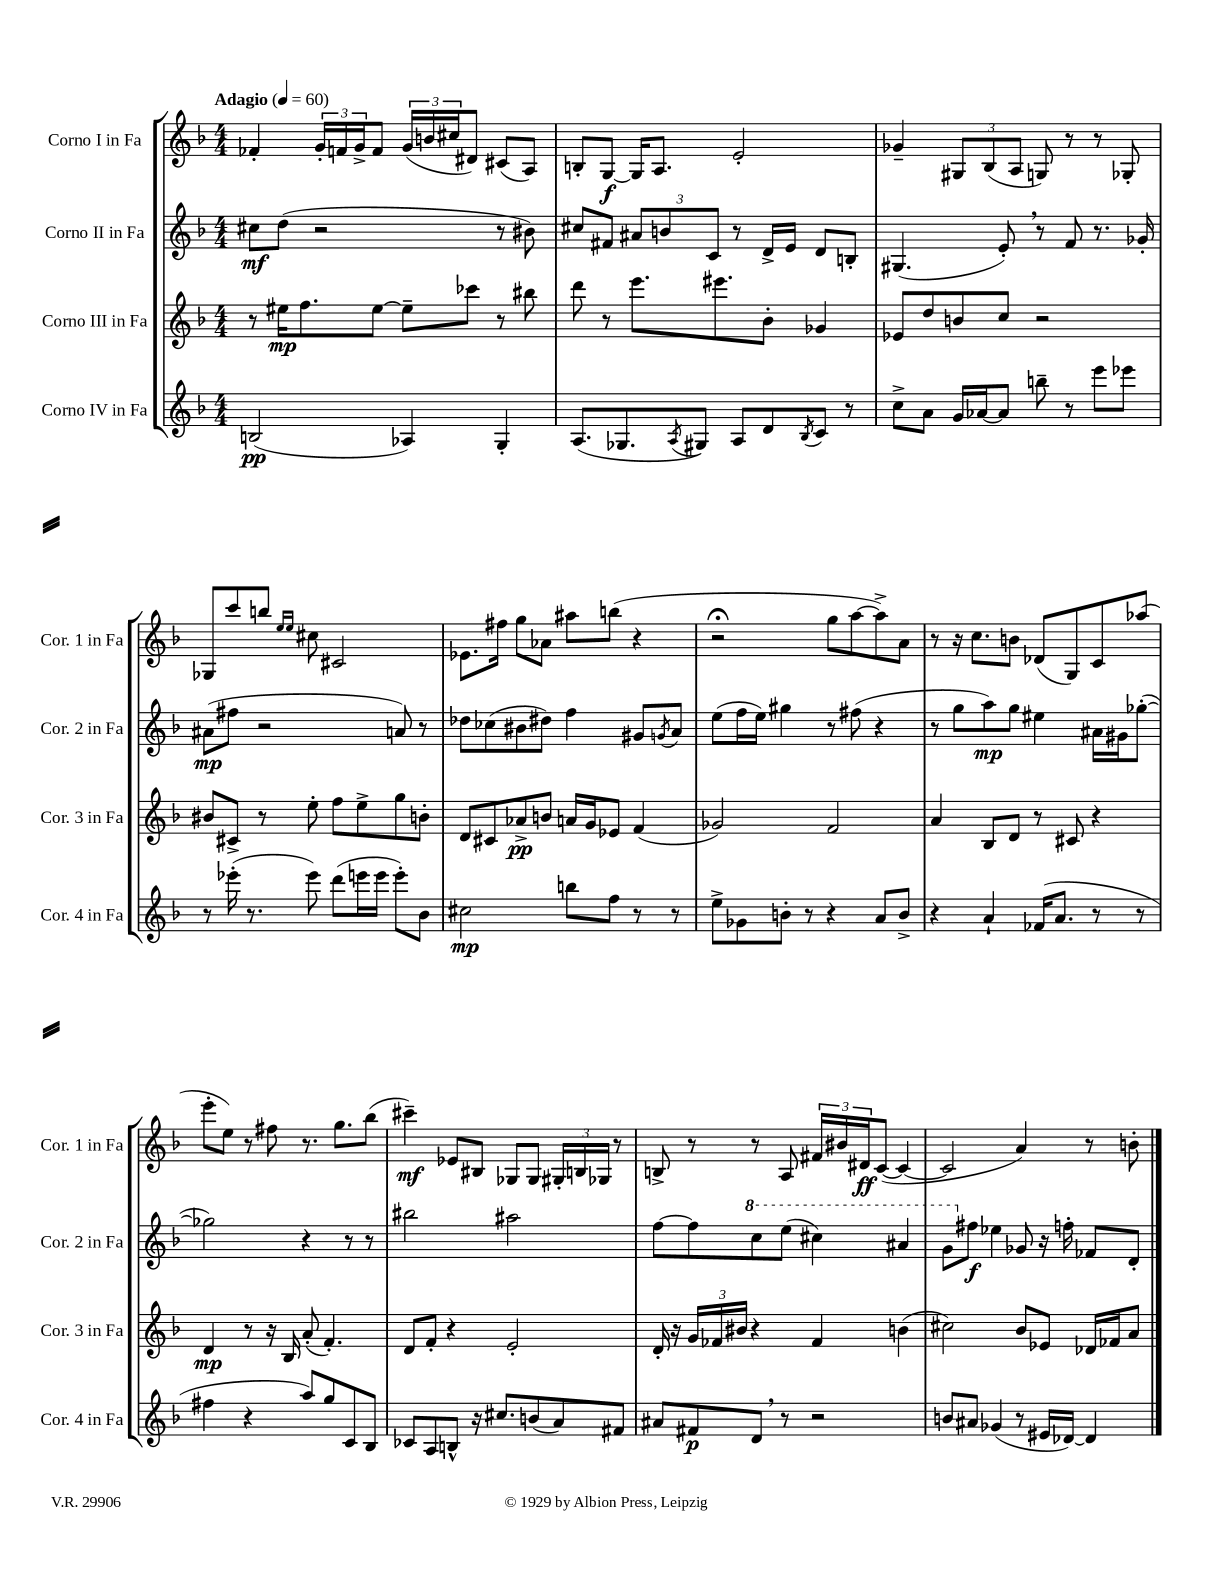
<<
\new StaffGroup <<
\new Staff = "s0" \with { instrumentName = "Corno I in Fa" shortInstrumentName = "Cor. 1 in Fa" } {
    \clef treble \key f \major \numericTimeSignature \time 4/4 \tempo "Adagio" 4 = 60
    fes'4-. \tuplet 3/2 { g'16-. f'16 g'16-> } f'8 \tuplet 3/2 { g'16( b'16 cis''16 } dis'8) cis'8( a8) |
    b8-. g8~\f g16 a8. e'2-. |
    ges'4-- \tuplet 3/2 { gis8 bes8( a8 } g8) r8 r8 ges8-. |
    ges8 c'''8 b''8 \grace { e''16 e''16 } cis''8 cis'2 |
    ees'8. fis''16 g''8 aes'8 ais''8 b''8( r4 |
    r2\fermata g''8 a''8~ a''8->) a'8 |
    r8 r16 c''8. b'8 des'8( g8) c'8 aes''8( |
    e'''8-. e''8) r8 fis''8 r8. g''8. bes''8( |
    cis'''4--\mf) ees'8 bis8 ges8 ges8 \tuplet 3/2 { gis16-. b16 ges16 } r8 |
    b8-> r8 r8 a8 \tuplet 3/2 { fis'16 bis'16 dis'16\ff } c'8~( c'4~ |
    c'2 a'4) r8 b'8-. \bar "|." |
}
\new Staff = "s1" \with { instrumentName = "Corno II in Fa" shortInstrumentName = "Cor. 2 in Fa" } {
    \clef treble \key f \major \numericTimeSignature \time 4/4
    cis''8\mf d''8( r2 r8 bis'8) |
    cis''8 fis'8 \tuplet 3/2 { ais'8 b'8 c'8 } r8 d'16-> e'16 d'8 b8-. |
    gis4.( e'8-.) \breathe r8 f'8 r8. ges'16-. |
    ais'8\mp( fis''8 r2 a'8) r8 |
    des''8 ces''8( bis'8 dis''8) f''4 gis'8 \acciaccatura { g'8 } a'8 |
    e''8( f''16 e''16) gis''4 r8 fis''8( r4 |
    r8 g''8 a''8\mp) g''8 eis''4 ais'16 gis'16 ges''8~-.( |
    ges''2) r4 r8 r8 |
    bis''2 ais''2 |
    f''8~ f''8 \ottava #1 c'''8 e'''8( cis'''4) ais''4 |
    g''8 \ottava #0 fis''8\f ees''4 ges'8 r16 f''16-. fes'8 d'8-. \bar "|." |
}
\new Staff = "s2" \with { instrumentName = "Corno III in Fa" shortInstrumentName = "Cor. 3 in Fa" } {
    \clef treble \key f \major \numericTimeSignature \time 4/4
    r8 eis''16\mp f''8. eis''8~ eis''8-- ces'''8 r8 bis''8 |
    d'''8 r8 e'''8. eis'''8. bes'8-. ges'4 |
    ees'8 d''8 b'8 c''8 r2 |
    bis'8 cis'8-> r8 e''8-. f''8 e''8-> g''8 b'8-. |
    d'8 cis'8 aes'8->\pp b'8 a'16 g'16 ees'8 f'4( |
    ges'2) f'2 |
    a'4 bes8 d'8 r8 cis'8 r4 |
    d'4\mp r8 r16 bes16 a'8-.( f'4.-.) |
    d'8 f'8-. r4 e'2-. |
    d'16-. r16 \tuplet 3/2 { g'16 fes'16 bis'16 } r4 fes'4 b'4( |
    cis''2) bes'8 ees'8 des'16 fes'16 a'8 \bar "|." |
}
\new Staff = "s3" \with { instrumentName = "Corno IV in Fa" shortInstrumentName = "Cor. 4 in Fa" } {
    \clef treble \key f \major \numericTimeSignature \time 4/4
    b2\pp( aes4) g4-. |
    a8.( ges8. \acciaccatura { a8 } gis8) a8 d'8 \acciaccatura { bes8 } c'8 r8 |
    c''8-> a'8 g'16 aes'16~ aes'8 b''8-- r8 e'''8 ees'''8 |
    r8 ees'''16-.( r8. ees'''8) d'''8( e'''16 e'''16 e'''8-.) bes'8 |
    cis''2\mp b''8 f''8 r8 r8 |
    e''8-> ges'8 b'8-. r8 r4 a'8 b'8-> |
    r4 a'4-! fes'16( a'8. r8 r8 |
    fis''4 r4 a''8) g''8 c'8 bes8 |
    ces'8 a8 b8-^ r16 cis''8. b'8( a'8) fis'8 |
    ais'8 fis'8\p d'8 \breathe r8 r2 |
    b'8 ais'8 ges'4( r8 eis'16 des'16~) des'4 \bar "|." |
}
>>
>>
\layout { \context { \Score \remove "Bar_number_engraver" } }
